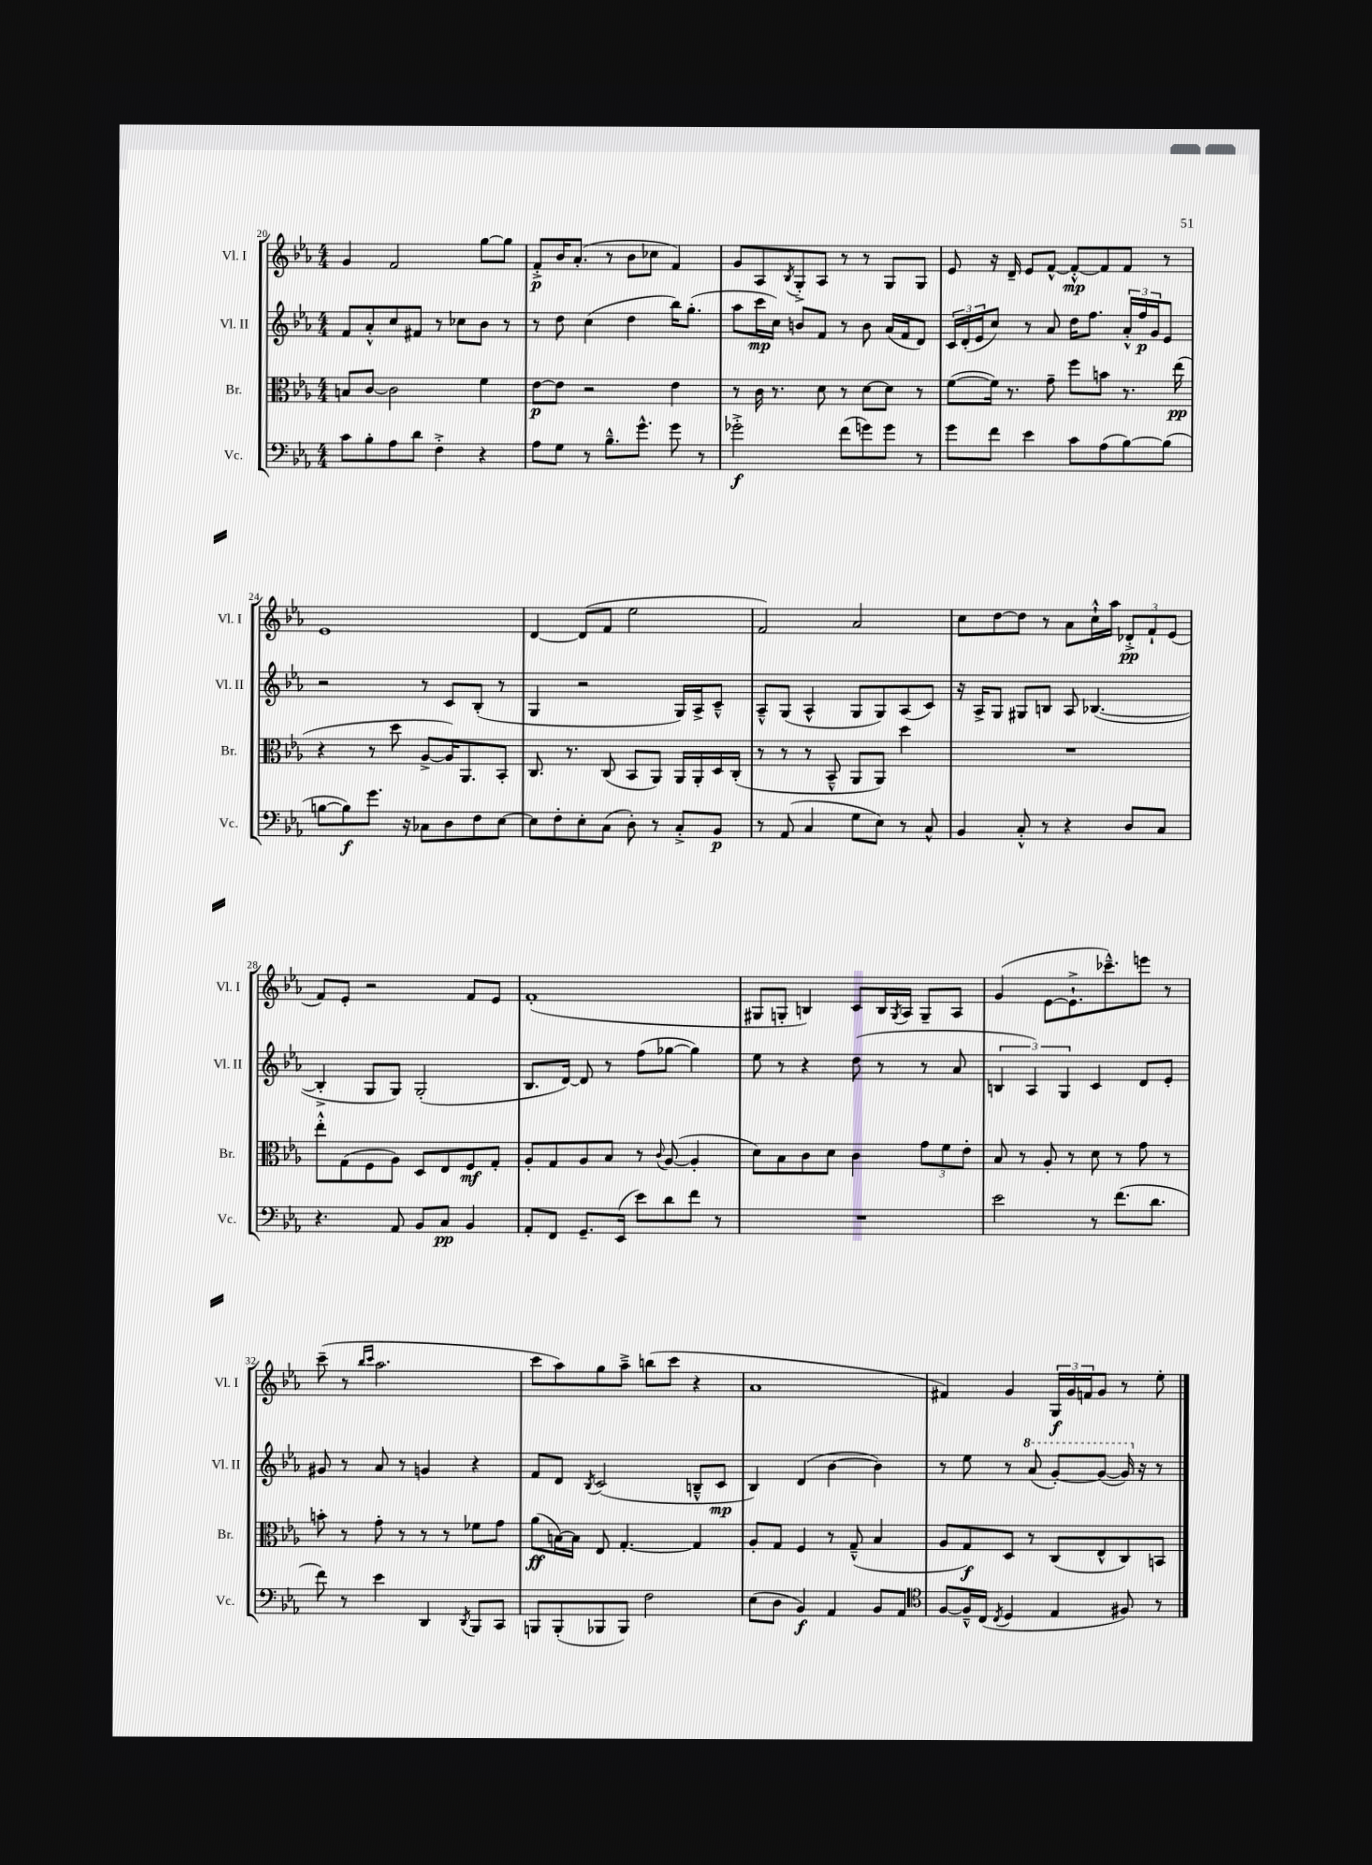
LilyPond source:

<<
\new StaffGroup <<
\new Staff = "s0" \with { instrumentName = "Vl. I" shortInstrumentName = "Vl. I" } {
    \clef treble \key ees \major \numericTimeSignature \time 4/4
    g'4 f'2 g''8~ g''8 |
    f'8-.->\p bes'16 aes'8.-.( r8 bes'8 ces''8 f'4) |
    g'8 aes8 \acciaccatura { bes8 } g8-.-> aes8 r8 r8 g8 g8 |
    ees'8 r16 d'16-- ees'8 f'8~-^ f'8~-.-^\mp f'8 f'8 r8 |
    ees'1 |
    d'4~ d'8( f'8 ees''2 |
    f'2) aes'2 |
    c''8 d''8~ d''8 r8 aes'8 c''16-!-^ aes''16 \tuplet 3/2 { des'8-.->\pp f'8-! ees'8( } |
    f'8) ees'8-. r2 f'8 ees'8 |
    f'1-.( |
    gis8 g8-. b4) c'8 b16 \acciaccatura { g8 } aes16 g8-- aes8 |
    g'4( ees'8~ ees'8.-!-> ces'''8.---^) e'''8 r8 |
    c'''8--( r8 \grace { bes''16 c'''16 } aes''2. |
    c'''8 aes''8) g''8 aes''8---> b''8( c'''8 r4 |
    aes'1 |
    fis'4) g'4 \tuplet 3/2 { g16\f g'16 f'16 } g'8 r8 ees''8-. \bar "|." |
}
\new Staff = "s1" \with { instrumentName = "Vl. II" shortInstrumentName = "Vl. II" } {
    \clef treble \key ees \major \numericTimeSignature \time 4/4
    f'8 aes'8-.-^ c''8 fis'8 r8 ces''8 bes'8 r8 |
    r8 d''8 c''4( d''4 bes''16) g''8.-.( |
    aes''8 c'''16\mp c''16) b'8 f'8 r8 b'8 aes'16( f'16 d'8) |
    \tuplet 3/2 { c'16 d'16-.( ees'16 } c''8) r8 aes'8 d''16 f''8. \tuplet 3/2 { aes'16-.-^ f''16\p g'16 } ees'8 |
    r2 r8 c'8 bes8-.( r8 |
    g4 r2 g16) aes16-> c'8---^ |
    aes8---^ g8( aes4-^ g8 g8) aes8( c'8) |
    r16 aes16-> g8 gis8 b8 aes8 bes4.~( |
    bes4-.-> g8 g8) g2-.( |
    bes8. d'16~) d'8 r8 f''8( ges''8~ ges''4) |
    ees''8 r8 r4 d''8( r8 r8 aes'8 |
    \tuplet 3/2 { b4 aes4) g4 } c'4 d'8 ees'8-. |
    gis'8 r8 aes'8 r8 g'4 r4 |
    f'8 d'8 \acciaccatura { bes8 } c'2( b8---^ c'8\mp |
    bes4) d'4( bes'4~ bes'4) |
    r8 ees''8 r8 \ottava #1 aes''8( g''8~-.) g''8~( g''16) \ottava #0 r16 r8 \bar "|." |
}
\new Staff = "s2" \with { instrumentName = "Br." shortInstrumentName = "Br." } {
    \clef alto \key ees \major \numericTimeSignature \time 4/4
    b8 c'8~ c'2 f'4 |
    ees'8~\p ees'8 r2 ees'4 |
    r8 c'16 r8. d'8 r8 d'8~ d'8 r8 |
    f'8~( f'16) r8. g'8-- f''8 b'8 r8. ees''16\pp( |
    r4 r8 d''8 aes8~-> aes16) aes,8. bes,8-. |
    c8. r8. c8( bes,8 aes,8) aes,16 aes,16-. d16 c16-.( |
    r8 r8 r8 bes,8---^ aes,8 aes,8) d''4 |
    R1 |
    ees''8-.-^ g8( f8 aes8) d8 ees8 f8\mf g8-. |
    aes8-. g8 aes8 bes8 r8 \appoggiatura { c'8 } aes8~( aes4-. |
    d'8) bes8 c'8 d'8 c'4 \tuplet 3/2 { g'8 f'8 ees'8-. } |
    bes8 r8 aes8-. r8 d'8 r8 g'8 r8 |
    b'8-. r8 g'8-. r8 r8 r8 fes'8 g'8 |
    aes'8\ff( b16~) b16 ees8 g4.~-. g4 |
    aes8-. g8 f4 r8 g8---^( bes4 |
    aes8 g8\f) d8 r8 c8( ees8-^ c8) b,8 \bar "|." |
}
\new Staff = "s3" \with { instrumentName = "Vc." shortInstrumentName = "Vc." } {
    \clef bass \key ees \major \numericTimeSignature \time 4/4
    c'8 bes8-. aes8 d'8 f4-.-> r4 |
    aes8 g8 r8 bes8.---^ g'8.-^ g'8 r8 |
    ges'2-.->\f f'8( g'8) g'8 r8 |
    g'8 f'8 ees'4 c'8 aes8( bes8~) bes8( |
    b8~ b8\f) g'8. r16 ces8 d8 f8 ees8~ |
    ees8 f8-. ees8-. c8( d8-.) r8 c8-.-> bes,8\p |
    r8 aes,8( c4 g8 ees8) r8 c8-^ |
    bes,4 c8-.-^ r8 r4 d8 c8 |
    r4. aes,8 bes,8 c8\pp bes,4 |
    aes,8-. f,8 g,8.-- ees,16( ees'8) d'8 f'8 r8 |
    R1 |
    ees'2 r8 f'8.( d'8. |
    f'8) r8 ees'4 d,4 \acciaccatura { d,8 } bes,,8 c,8 |
    b,,8 b,,8-.( bes,,8 bes,,8) f2 |
    ees8( d8 bes,4\f) aes,4 bes,8 aes,8 |
    \clef tenor f8~ f16---^ c16( \acciaccatura { c8 } d4 ees4 fis8) r8 \bar "|." |
}
>>
>>
\layout { \context { \Score currentBarNumber = #20 } }
